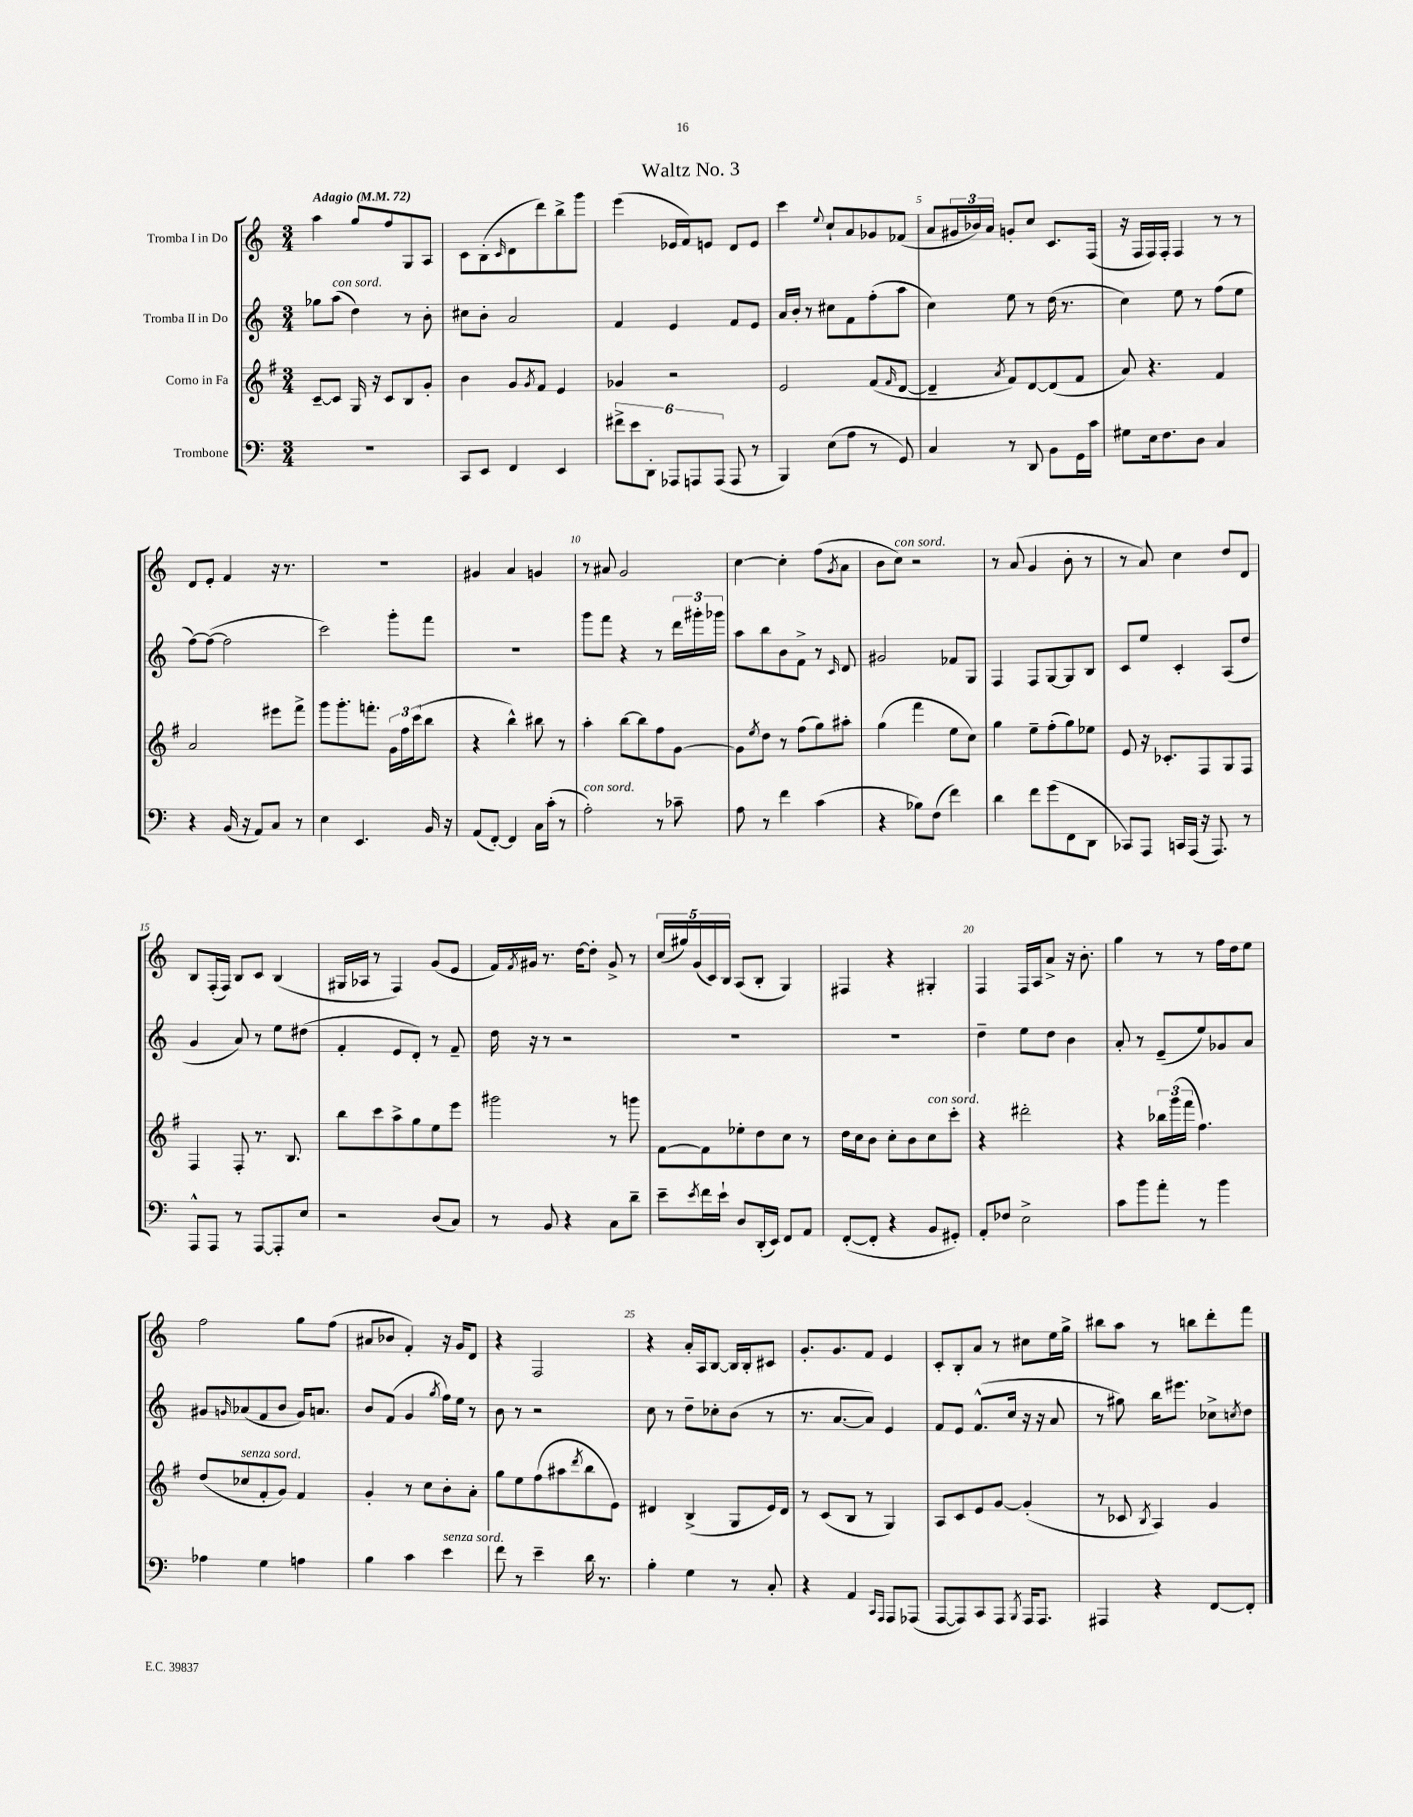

**kern	**kern	**kern	**kern
*part4	*part3	*part2	*part1
*staff4	*staff3	*staff2	*staff1
*I"Trombone	*I"Corno in Fa	*I"Tromba II in Do	*I"Tromba I in Do
*clefF4	*clefG2	*clefG2	*clefG2
*k[]	*k[f#]	*k[]	*k[]
*M3/4	*M3/4	*M3/4	*M3/4
*MM72	*MM72	*MM72	*MM72
=1	=1	=1	=1
!	!	!	!LO:TX:a:B:t=Adagio
2.r	[8c~/L	8gg-X\L	4aa\
!	!	!LO:TX:a:i:t=con sord.	!
.	8c/J]	(8aa\J	.
.	16G/	4dd\)	8gg/L
.	16r	.	.
.	8c/L	.	8ff/
.	8B/	8r	8G/
.	8g'/J	8b'\	8A/J
=2	=2	=2	=2
8CC/L	4b\	8cc#X\L	8c\L
8EE/J	.	8b'\J	(8B'\
.	.	.	16qqc/
4FF/	8g/L	2a/	8d\
.	8qg/	.	.
.	8f#/J	.	8ddd\)
4EE/	4e/	.	8bb^\
.	.	.	8ggg\J
=3	=3	=3	=3
12f#X^\L	4g-X/	4f/	(4eee\
12e\	.	.	.
12DD'\J	.	.	.
12AAA-X/L	2r	4e/	16e-X/LL
.	.	.	16f/J)
12AAAn/	.	.	.
.	.	.	8en/J
(12AAA/J	.	.	.
8AAA/	.	8f/L	8d/L
8r	.	8e/J	8e/J
=4	=4	=4	=4
4BBB/)	2e/	16a/LL	4ccc\
.	.	16b'/JJ	.
.	.	8r	.
.	.	.	8qqee/
(8E\L	.	8cc#X\L	8cc`/L
8A\J	.	8f\	8a/
8r	(8f#/L	(8ff'\	8g-X/
.	16qqf#/	.	.
8GG/)	[8d/J	8aa\J	(8f-X/J
=5	=5	=5	=5
4C/	4d~/]	4cc\)	8a/L
.	.	.	24g#X/L
.	.	.	24b-X/)
.	.	.	24a/JJ
.	8qa/	.	.
8r	8f#/L)	8ee\	8gn'/L
8DD/	[8d/	8r	8cc/J
8BB\L	(8d/]	(16dd\	8.c/L
.	.	8.r	.
16GG\L	8f#/J	.	.
16c\JJ	.	.	(16F/Jk
=6	=6	=6	=6
8G#X\L	8a/)	4cc\)	16r
.	.	.	16F/LL
16E\k	4.r	.	16F/)
8.F\	.	.	16F'/JJ
.	.	8ee\	4F/
8D\J	.	8r	.
4C/	4f#/	(8ff\L	8r
.	.	8ee\J	8r
!!LO:LB:g=z
=7	=7	=7	=7
4r	2a/	[8ff\L)	8d/L
.	.	(8ff\J_	8e'/J
(16BB/	.	2ff\]	4f/
16r	.	.	.
8AA/L)	.	.	.
8C/J	8eee#X\L	.	16r
.	.	.	8.r
8r	8fff#^\J	.	.
=8	=8	=8	=8
4E\	8ggg\L	2ccc\)	2.r
.	8.ggg'\	.	.
4.EE/	.	.	.
.	8.fffn'\J	.	.
.	24g\LL	8ggg'\L	.
.	24ff#\	.	.
.	(24ccc\J	.	.
16BB/	8bb\J	8fff\J	.
16r	.	.	.
=9	=9	=9	=9
(8AA/L	4r	2.r	4g#X/
[8FF'/J)	.	.	.
4FF/]	4bb^^\)	.	4a/
16C\LL	8bb#X\	.	4gn/
(16c'\JJ	.	.	.
8r	8r	.	.
=10	=10	=10	=10
!LO:TX:a:i:t=con sord.	!	!	!
2A'\)	4aa'\	8ggg\L	8r
.	.	8fff\J	8a#X/
.	[8bb\L	4r	2g/
.	8bb\]	.	.
8r	8ff#\	8r	.
8c-X~\	[8g\J	24ddd\LL	.
.	.	24ggg#X'\	.
.	.	24ggg-X\JJ	.
=11	=11	=11	=11
8A\	8g\L]	8aa\L	[4cc\
.	8qee/	.	.
8r	8dd\J	8bb\	.
4f\	8r	8b\	4cc'\]
.	(8ff#\L	8f^\J	.
(4c\	8gg\)	8r	(8ff\L
.	.	16qqc/	8qg/
.	8aa#X'\J	8d/	8a\J
=12	=12	=12	=12
4r	(4gg\	2g#X/	8b\L
!	!	!	!LO:TX:a:i:t=con sord.
.	.	.	8cc\J)
8B-X\L)	4fff#\	.	2r
(8F\J	.	.	.
4f\)	8ee\L	8f-X/L	.
.	8cc\J)	8G/J	.
=13	=13	=13	=13
4d\	4gg\	4F/	8r
.	.	.	(8a/
8f\L	8ee~\L	8F/L	4g/
(8g\	(8ff#'\	[8G/	.
8FF\	8gg\)	8G/]	8b'\
8DD\J	8ee-X\J	8B/J	8r
=14	=14	=14	=14
8CC-X/L)	8e/	8c/L	8r
8AAA/J	16r	8ee/J	8a/)
.	8.c-X'/L	.	.
16CCn/LL	.	4c'/	4cc\
(16AAA/JJ	.	.	.
16r	8F#/	.	.
8.AAA/)	.	.	.
.	8G/	(8A/L	8dd/L
8r	8F#/J	8dd/J	8d/J
!!LO:LB:g=z
=15	=15	=15	=15
8AAA^^/L	4F#/	4g/	8B/L
8AAA/J	.	.	(16F'/L
.	.	.	16F/JJ)
8r	8F#'/	8a/)	8B/L
[8AAA/L	8.r	8r	8c/J
8AAA'/]	.	8ee\L	(4B/
.	8.B/	.	.
8E/J	.	(8dd#X\J	.
=16	=16	=16	=16
2r	8bb\L	4f'/	16G#X/LL
.	.	.	16A-X/JJ
.	8ccc\	.	8r
.	8aa^\	8e/L	4F/)
.	8gg\	8d'/J)	.
(8D/L	8ee\	8r	(8g/L
8C/J)	8eee\J	8f~/	8e/J
=17	=17	=17	=17
8r	2ggg#X\	16dd\	16f/LL)
.	.	.	8qf/
.	.	16r	16g#X/JJ
8BB/	.	8r	8.r
4r	.	2r	.
.	.	.	[16dd\KL
.	.	.	8dd'\J]
8C\L	8r	.	8g#^/
8d~\J	8gggn\	.	8r
=18	=18	=18	=18
8e~\L	[8f#\L	2.r	(20cc/LL
.	.	.	20gg#X/)
.	.	.	(20g/
8qe/	.	.	.
16f\L	8f#\]	.	.
.	.	.	20c/)
16e`\JJ	.	.	.
.	.	.	20B/JJ
8D/L	8ee-X'\	.	(8A/L
(16DD'/L	8dd\	.	8B'/J
16EE/JJ)	.	.	.
8FF/L	8cc\J	.	4G/)
8AA/J	8r	.	.
=19	=19	=19	=19
([8FF'/L	16dd\LL	2.r	4F#X/
.	16cc\J	.	.
8FF'/J]	8b\J	.	.
4r	8cc'\L	.	4r
.	8b\	.	.
!	!LO:TX:a:i:t=con sord.	!	!
8BB/L	8cc\	.	4G#X'/
8GG#X'/J)	8ccc'\J	.	.
=20	=20	=20	=20
8AA'/L	4r	4dd~\	4F/
8F-X/J	.	.	.
2E^\	2ddd#X'\	8ee\L	16F/LL
.	.	.	16A/J
.	.	8dd\J	8a^/J
.	.	4b\	16r
.	.	.	8.b'\
=21	=21	=21	=21
8c\L	4r	8a'/	4gg\
8b\	.	8r	.
8a'\J	24bb-X\LL	(8e~/L	8r
.	(24ggg\	.	.
.	24fff#\JJ	.	.
8r	4.ff#\)	8ee/)	8r
4b\	.	8g-X/	16ff\LL
.	.	.	16dd\J
.	.	8a/J	8ee\J
!!LO:LB:g=z
=22	=22	=22	=22
4A-X\	(8dd/L	8g#X/L	2ff\
.	.	16qqgn/	.
!	!LO:TX:a:i:t=senza sord.	!	!
.	8cc-X/	(8a-X/	.
4G\	8f#'/	8f/	.
.	8g/J)	8b/J	.
4An\	4f#/	16g/KL)	8gg\L
.	.	8.an/J	.
.	.	.	(8ff\J
=23	=23	=23	=23
4B\	4g'/	8b/L	8a#X/L
.	.	(8f/J	8b-X/J
4c\	8r	4g/	4f'/)
.	8cc\L	.	.
.	.	8qgg/	.
!LO:TX:a:i:t=senza sord.	!	!	!
4e\	8b'\	16ff\LL)	16r
.	.	16ee\JJ	16g/KL
.	8a'\J	8r	8d/J
=24	=24	=24	=24
8f\	8gg\L	8b\	4r
8r	8ee\	8r	.
4e~\	(8ff#\	2r	2F/
.	8aa#X\	.	.
.	8qddd/	.	.
16d\	8bb\	.	.
8.r	.	.	.
.	8e\J)	.	.
=25	=25	=25	=25
4B'\	4d#X/	8cc\	4r
.	.	8r	.
4G\	(4B^/	8dd~\L	16a'/LL
.	.	.	16A/J
.	.	8cc-X'\	[8B/J
8r	8G/L	(8b\J	16B/LL]
.	.	.	16B'/J
8C'/	16e/L)	8r	8c#X/J
.	16d#/JJ	.	.
=26	=26	=26	=26
4r	8r	8.r	8.g'/L
.	(8c/L	.	.
.	.	[8.a/L	8.g/
4AA/	8B/J	.	.
.	8r	8a/J])	8f/J
16qqCC/LL	.	.	.
16qqAAA/JJ	.	.	.
8AAA/L	4G/)	4e/	4e/
(8AAA-X/J	.	.	.
=27	=27	=27	=27
[8AAA/L	8A/L	8f/L	8c'/L
8AAA/])	8c/	8e/J	8B'/
8CC/	8e/	(8.f^^/L	8a/J
8AAA/J	[8g/J	.	8r
.	.	16cc/Jk	.
8qBBB/	.	.	.
16AAA/KL	(4g'/]	16r	8cc#X\L
8.AAA/J	.	16r	.
.	.	8a/	16ee\L
.	.	.	16gg^\JJ
=28	=28	=28	=28
4AAA#X/	8r	8r	8bb#X\L
.	8c-X/	8gg#X\)	8aa\J
.	8qB/	.	.
4r	4A/)	16bb\KL	8r
.	.	8.eee#X\J	.
.	.	.	8bbn\L
[8FF/L	4g/	8cc-X^\L	8ddd'\
.	.	8qccn/	.
8FF'/J]	.	8dd\J	8fff\J
==	==	==	==
*-	*-	*-	*-
